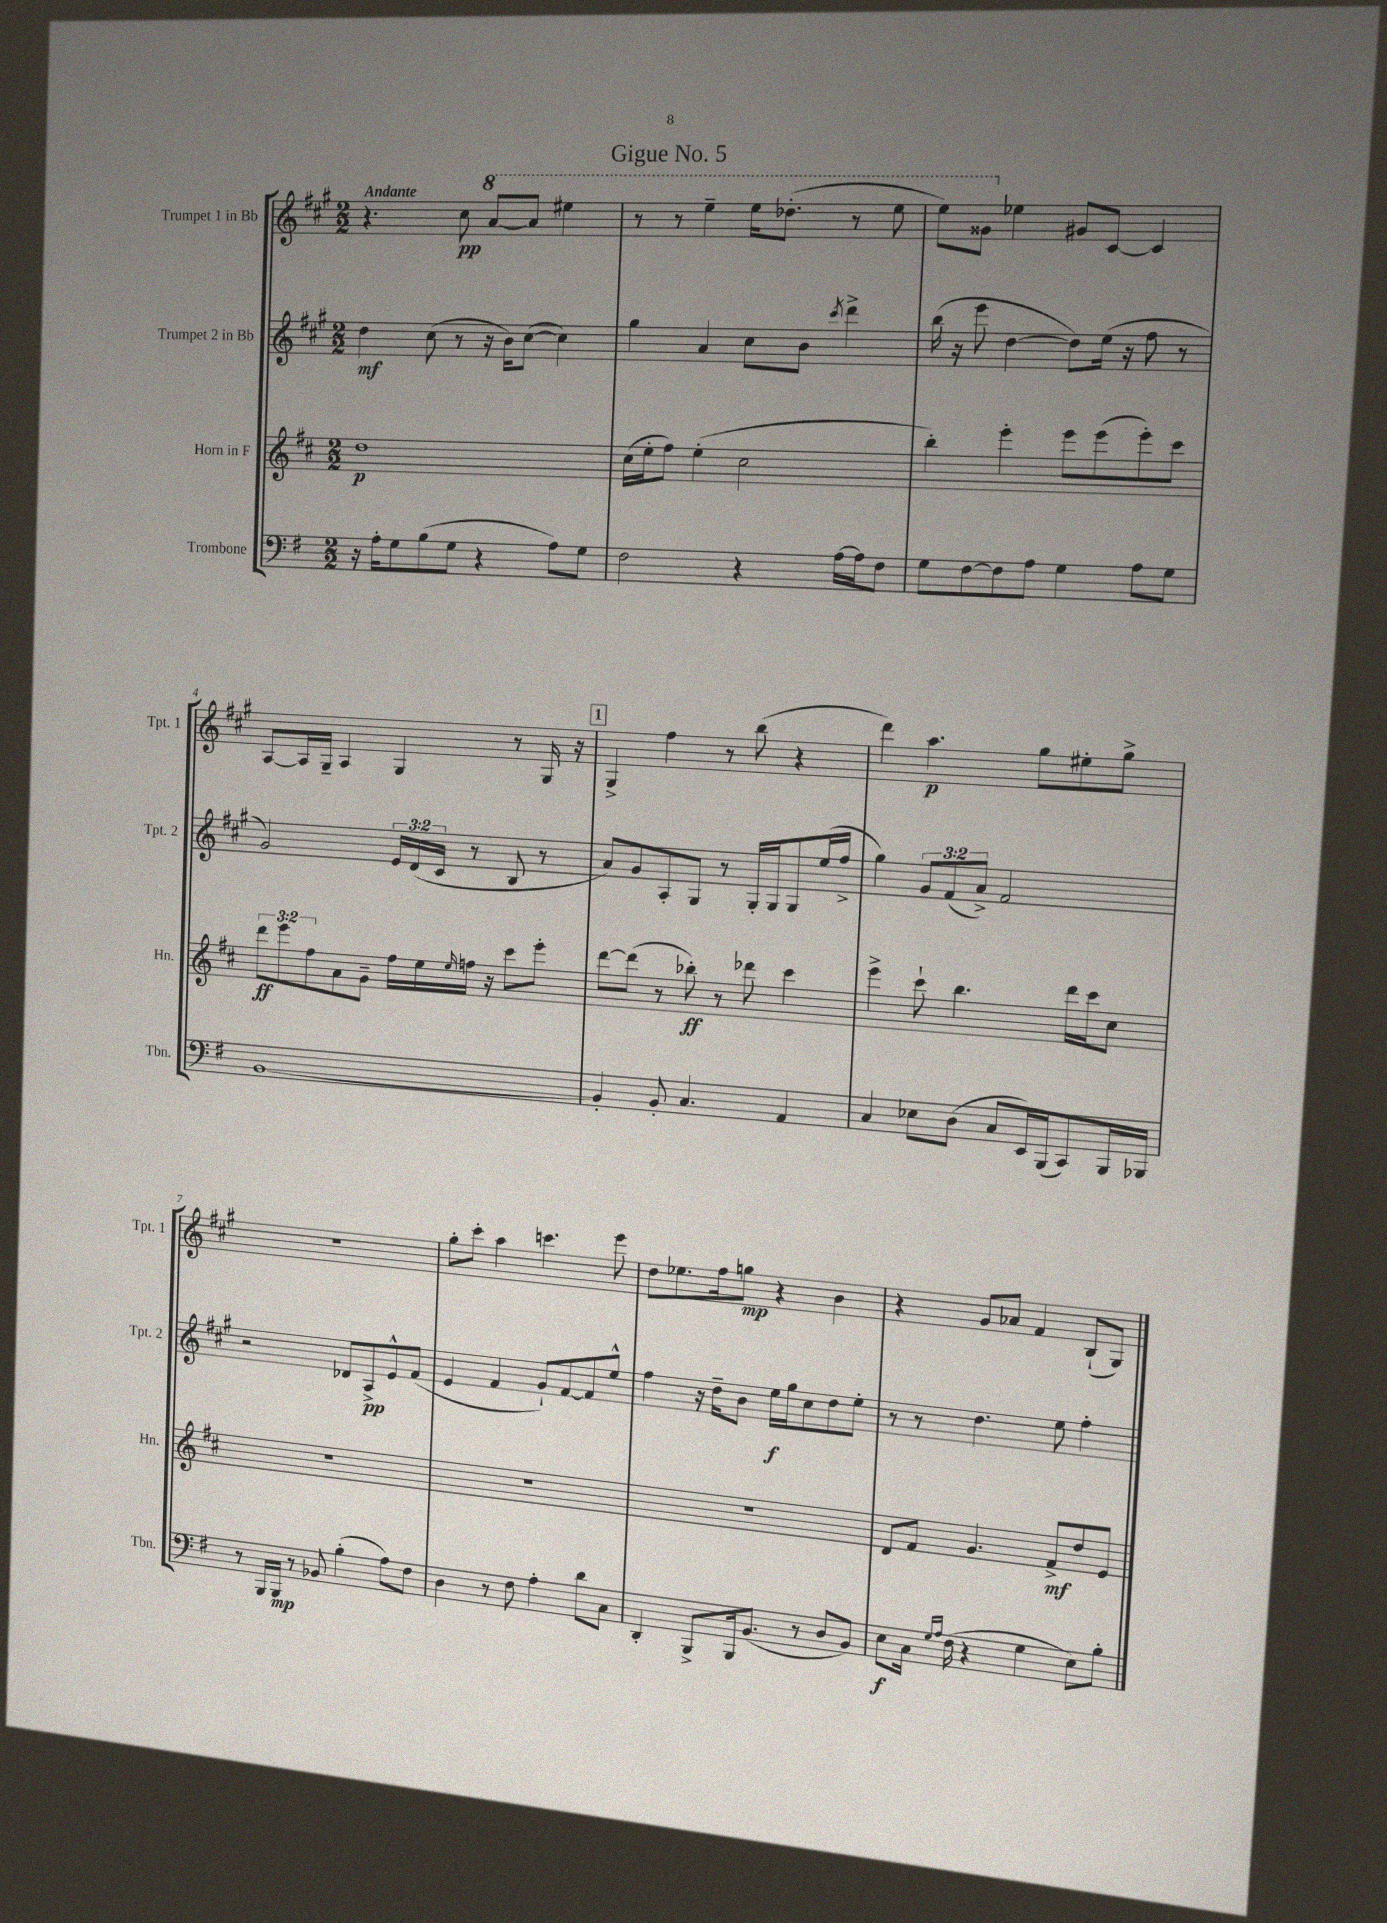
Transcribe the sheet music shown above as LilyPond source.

\header { title = "Gigue No. 5" }
<<
\new StaffGroup <<
\new Staff = "s0" \with { instrumentName = "Trumpet 1 in Bb" shortInstrumentName = "Tpt. 1" } {
    \clef treble \key a \major \numericTimeSignature \time 2/2 \tempo "Andante"
    r4. cis''8\pp \ottava #1 a''8~ a''8 eis'''4 |
    r8 r8 e'''4-- e'''16 des'''8.-.( r8 e'''8 |
    e'''8) gisis''8 \ottava #0 ees''4 gis'!8 cis'8~ cis'4 |
    a8~ a16 gis16-- a4 gis4 r8 gis16 r16 |
    \mark \markup { \box "1" } gis4-> fis''4 r8 b''8( r4 |
    d'''4) a''4.\p gis''8 eis''8-. gis''8-> |
    r1 |
    gis''8-. cis'''8-. a''4 c'''4. e'''8 |
    d''8 ees''8. fis''16 g''8\mp r4 b'4 |
    r4 gis'8 aes'8 fis'4 b8-!( gis8) \bar "|." |
}
\new Staff = "s1" \with { instrumentName = "Trumpet 2 in Bb" shortInstrumentName = "Tpt. 2" } {
    \clef treble \key a \major \numericTimeSignature \time 2/2 \override Staff.TupletNumber.text = #tuplet-number::calc-fraction-text
    d''4\mf cis''8( r8 r16 b'16) cis''8~( cis''4) |
    gis''4 a'4 cis''8 b'8 \acciaccatura { cis'''8 } d'''4-> |
    b''16( r16 e'''8 d''4~ d''8) e''16( r16 fis''8 r8 |
    gis'2) \tuplet 3/2 { e'16 d'16( cis'16 } r8 b8 r8 |
    \mark \markup { \box "1" } a'8) gis'8 a8-. gis8 r8 gis16-. gis16 gis8 e''16( fis''16-> |
    gis''4) \tuplet 3/2 { gis'8 fis'8( a'8->) } fis'2 |
    r2 des'8 a8->\pp e'8-^ fis'8( |
    e'4 fis'4 gis'8-!) fis'8~ fis'8 e''8-^ |
    fis''4 r16 d''16-- b'8 e''16\f gis''16 cis''8 d''8 e''8-. |
    r8 r8 d''4. e''8 fis''4-. \bar "|." |
}
\new Staff = "s2" \with { instrumentName = "Horn in F" shortInstrumentName = "Hn." } {
    \clef treble \key d \major \numericTimeSignature \time 2/2 \override Staff.TupletNumber.text = #tuplet-number::calc-fraction-text
    d''1\p |
    cis''16( e''16-. fis''8) e''4-.( cis''2 |
    b''4-.) e'''4-. e'''8 e'''8( e'''8-.) cis'''8 |
    \tuplet 3/2 { d'''8\ff e'''8 fis''8 } a'8 g'8-- fis''16 e''16 \grace { e''16 } f''16 r16 cis'''8 e'''8-. |
    \mark \markup { \box "1" } d'''8~ d'''8( r8 bes''8-.\ff) r8 des'''8 cis'''4 |
    e'''4-> cis'''8-! b''4. d'''16 cis'''16 cis''8 |
    R1 |
    R1 |
    R1 |
    d'8 fis'8 g'4. fis'8->\mf d''8 e'8 \bar "|." |
}
\new Staff = "s3" \with { instrumentName = "Trombone" shortInstrumentName = "Tbn." } {
    \clef bass \key g \major \numericTimeSignature \time 2/2
    r16 a16-. g8 b8( g8 r4 a8) g8 |
    fis2 r4 a16~ a16 fis8 |
    g8 fis8~ fis8 a8 g4 a8 g8 |
    b,1~ |
    \mark \markup { \box "1" } b,4-. b,8-. c4. a,4 |
    c4 ees8 d8( c8 e,16) b,,16( c,8) b,,16 bes,,16 |
    r8 b,,16 b,,16\mp r8 bes,8 b4-.( a8) fis8 |
    d4 r8 fis8 a4-. d'8 c8 |
    d,4-. b,,8-> b,,16 b,8.( r8 d8 b,8) |
    e8\f c16 \grace { g16 a16 } fis16( r4 g4 e8) b8-. \bar "|." |
}
>>
>>
